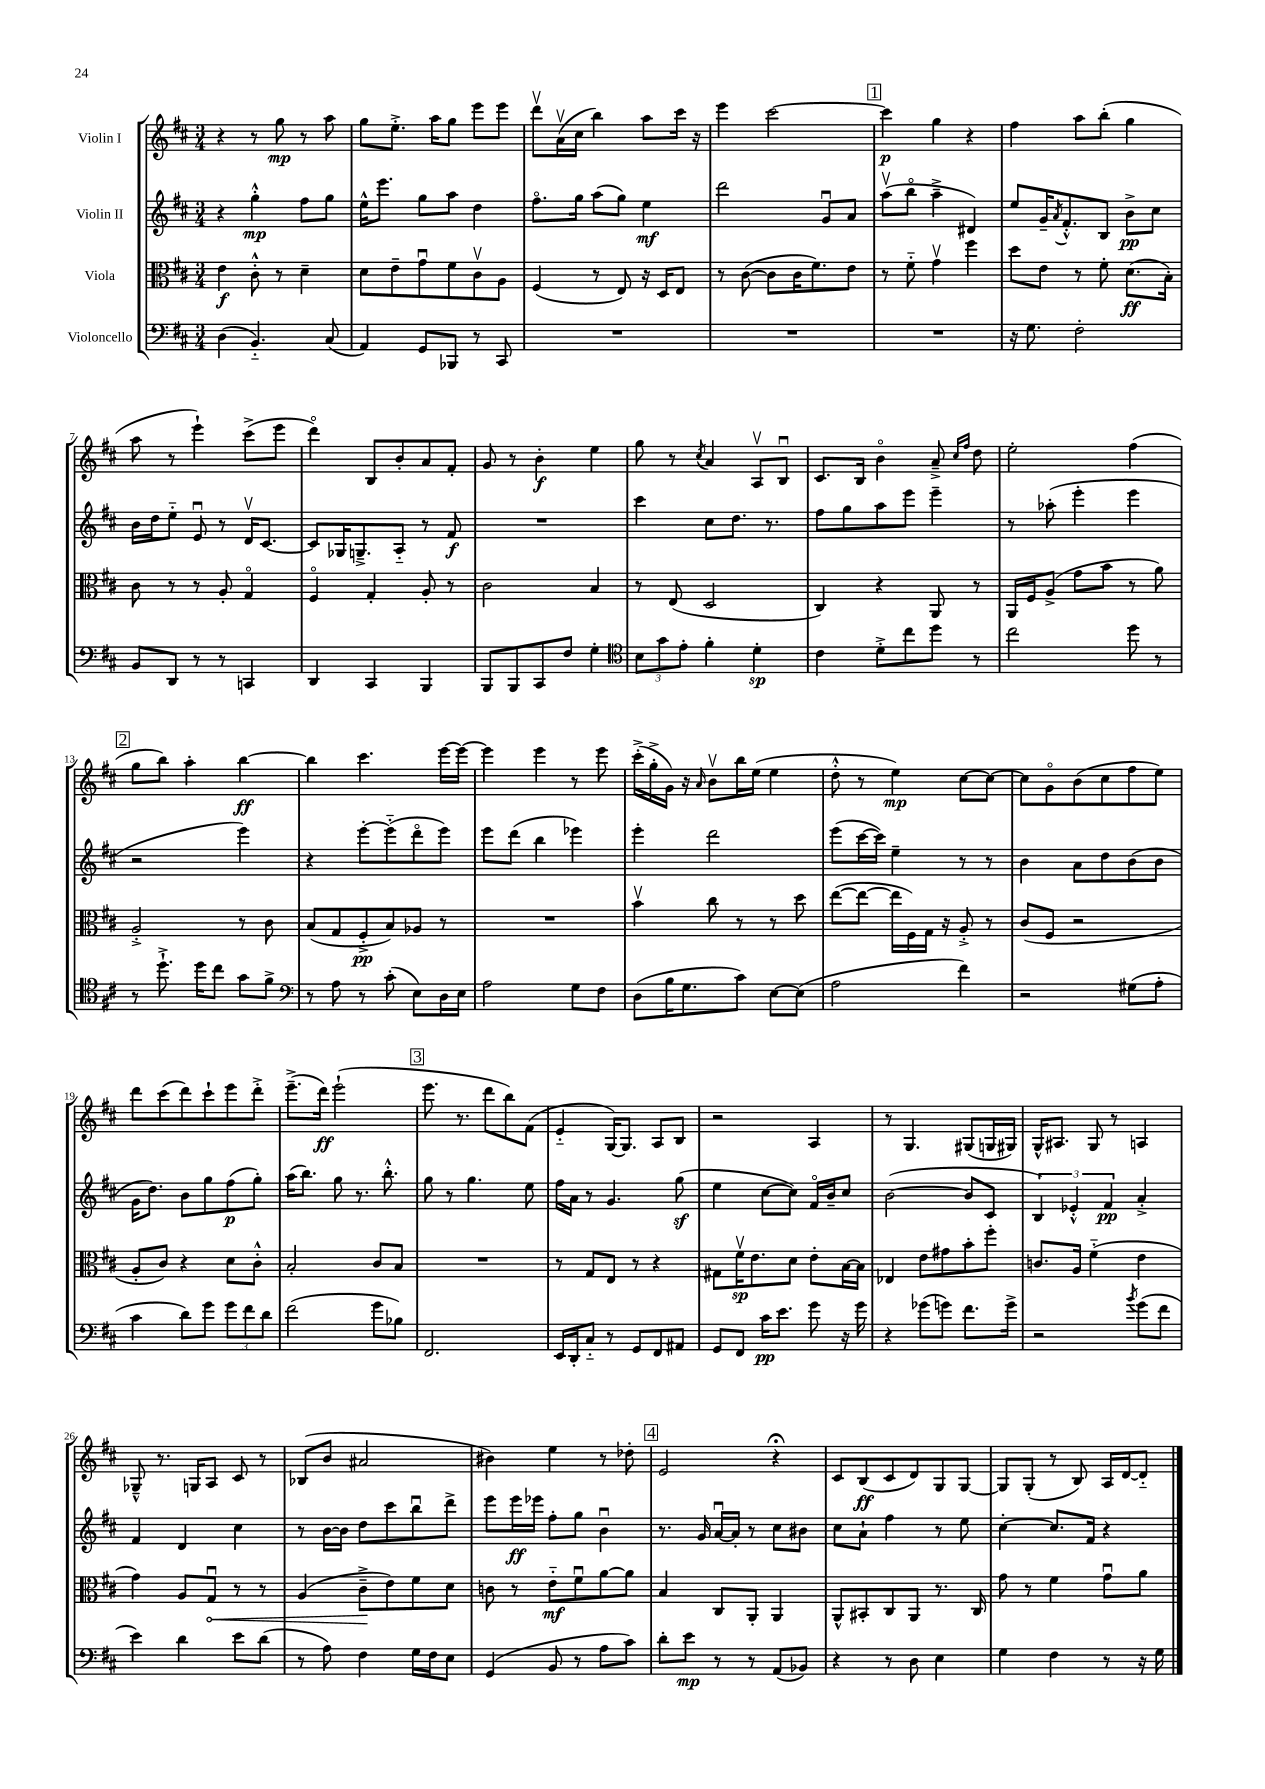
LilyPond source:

<<
\new StaffGroup <<
\new Staff = "s0" \with { instrumentName = "Violin I" } {
    \clef treble \key d \major \numericTimeSignature \time 3/4
    r4 r8 g''8\mp r8 a''8 |
    g''8 e''8.-.-> a''16 g''8 e'''8 e'''8 |
    d'''8\upbow a'16\upbow( cis''16 b''4) a''8 cis'''16 r16 |
    e'''4 cis'''2~ |
    \mark \markup { \box "1" } cis'''4\p g''4 r4 |
    fis''4 a''8 b''8-.( g''4 |
    a''8 r8 e'''4-!) cis'''8->( e'''8 |
    d'''4\flageolet) b8 b'8-. a'8 fis'8-. |
    g'8 r8 b'4-.\f e''4 |
    g''8 r8 \acciaccatura { cis''8 } a'4 a8\upbow b8\downbow |
    cis'8. b16 b'4\flageolet a'8---> \grace { cis''16 fis''16 } d''8 |
    e''2-. fis''4( |
    \mark \markup { \box "2" } g''8 b''8) a''4-. b''4~\ff |
    b''4 cis'''4. e'''16~ e'''16~ |
    e'''4 e'''4 r8 e'''8 |
    cis'''16-.->( g''16-.-> g'16) r16 \grace { a'16 } b'8\upbow b''16 e''16( e''4 |
    d''8-.-^ r8 e''4\mp) cis''8~ cis''8~ |
    cis''8 g'8\flageolet b'8( cis''8 fis''8 e''8) |
    d'''8 cis'''8( d'''8) cis'''8-! e'''8 d'''8-.-> |
    e'''8.--->( d'''16\ff) e'''2-!( |
    \mark \markup { \box "3" } e'''8. r8. d'''8 b''8) fis'8( |
    e'4-_ g16~) g8. a8 b8 |
    r2 a4 |
    r8 g4. gis8( g16 gis16) |
    g16-^ ais8. g8 r8 a4 |
    ges8---^ r8. g16 a8 cis'8 r8 |
    bes8( b'8 ais'2 |
    bis'4) e''4 r8 des''8-. |
    \mark \markup { \box "4" } e'2 r4\fermata |
    cis'8 b8\ff( cis'8 d'8) g8 g8~ |
    g8 g8-.( r8 b8) a16 d'16~ d'8-_ \bar "|." |
}
\new Staff = "s1" \with { instrumentName = "Violin II" } {
    \clef treble \key d \major \numericTimeSignature \time 3/4
    r4 g''4-.-^\mp fis''8 g''8 |
    e''16-^ e'''8. g''8 a''8 d''4 |
    fis''8.\flageolet g''16 a''8( g''8) e''4\mf |
    d'''2 g'8\downbow a'8 |
    \mark \markup { \box "1" } a''8\upbow( b''8\flageolet a''4---> dis'4) |
    e''8 g'16-- \acciaccatura { a'8 } fis'8.-.-^ b8 b'8->\pp cis''8 |
    b'16 d''16 e''8-_ e'8\downbow r8 d'16\upbow cis'8.~ |
    cis'8 ges16 g8.---> a8-_ r8 fis'8\f |
    R2. |
    cis'''4 cis''8 d''8. r8. |
    fis''8 g''8 a''8 e'''8 e'''4-- |
    r8 aes''8-.( e'''4-. e'''4 |
    \mark \markup { \box "2" } r2 e'''4) |
    r4 e'''8~-. e'''8-_( d'''8\flageolet e'''8) |
    e'''8 d'''8( b''4 ees'''4) |
    e'''4-. d'''2 |
    e'''8( cis'''16~ cis'''16) e''4-- r8 r8 |
    b'4 a'8 d''8 b'8( b'8 |
    g'16 d''8.) b'8 g''8 fis''8\p( g''8-.) |
    a''16( b''8.) g''8 r8. b''8.-.-^ |
    \mark \markup { \box "3" } g''8 r8 g''4. e''8 |
    fis''16 a'16 r8 g'4. g''8\sf( |
    e''4 cis''8~ cis''8) fis'16\flageolet b'16-- cis''8 |
    b'2~( b'8 cis'8 |
    \tuplet 3/2 { b4) ees'4-.-^ fis'4\pp } a'4-.-> |
    fis'4 d'4 cis''4 |
    r8 b'16~ b'16 d''8 cis'''8 b''8\downbow d'''8-> |
    e'''8 e'''16\ff ees'''16 fis''8-. g''8 b'4\downbow |
    \mark \markup { \box "4" } r8. g'16 a'16~\downbow a'16-. r8 cis''8 bis'8 |
    cis''8 a'8-! fis''4 r8 e''8 |
    cis''4~-. cis''8. fis'16 r4 \bar "|." |
}
\new Staff = "s2" \with { instrumentName = "Viola" } {
    \clef alto \key d \major \numericTimeSignature \time 3/4
    e'4\f cis'8-.-^ r8 d'4-- |
    d'8 e'8-- g'8\downbow fis'8 cis'8\upbow a8 |
    fis4( r8 e8) r16 d16 e8 |
    r8 cis'8~( cis'8 cis'16 fis'8.) e'8 |
    \mark \markup { \box "1" } r8 fis'8-_ g'4\upbow fis''4 |
    d''8 e'8 r8 fis'8-. d'8.\ff( b16-.) |
    cis'8 r8 r8 a8-. g4\flageolet |
    fis4\flageolet g4-. a8-. r8 |
    cis'2 b4 |
    r8 e8( d2 |
    cis4) r4 a,8 r8 |
    a,16 fis16 a8->( g'8 b'8 r8 a'8) |
    \mark \markup { \box "2" } a2-.-> r8 cis'8 |
    b8( g8 fis8-.->\pp b8) aes8 r8 |
    R2. |
    b'4\upbow cis''8 r8 r8 d''8 |
    e''8~( e''8~ e''16 fis16) g16 r16 a8-.-> r8 |
    cis'8( fis8 r2 |
    a8-. cis'8) r4 d'8 cis'8-.-^ |
    b2-. cis'8 b8 |
    \mark \markup { \box "3" } R2. |
    r8 g8 e8 r8 r4 |
    gis8 fis'16\upbow\sp e'8. d'8 e'8-. b16~ b16 |
    ees4 e'8 gis'8 b'8-. fis''8-. |
    c'8. a16 fis'4-_( e'4 |
    g'4) a8 \once \override Hairpin.circled-tip = ##t g8\downbow\< r8 r8 |
    a4( cis'8--->\! e'8) fis'8 d'8 |
    c'8 r8 e'8-_\mf fis'8\downbow a'8~ a'8 |
    \mark \markup { \box "4" } b4 cis8 a,8-. a,4 |
    a,8-^ bis,8-. cis8 a,8 r8. cis16 |
    g'8 r8 fis'4 g'8\downbow a'8 \bar "|." |
}
\new Staff = "s3" \with { instrumentName = "Violoncello" } {
    \clef bass \key d \major \numericTimeSignature \time 3/4
    d4( b,4.-_) cis8( |
    a,4) g,8 bes,,8 r8 cis,8 |
    R2. |
    R2. |
    \mark \markup { \box "1" } R2. |
    r16 g8. fis2-. |
    b,8 d,8 r8 r8 c,4 |
    d,4 cis,4 b,,4 |
    b,,8 b,,8 cis,8 fis8 g4-. |
    \clef tenor \tuplet 3/2 { b8 g'8 e'8-. } fis'4-. d'4-.\sp |
    cis'4 d'8-.-> cis''8 d''8 r8 |
    cis''2 d''8 r8 |
    \mark \markup { \box "2" } r8 d''8.-!-> d''16 cis''8 g'8 fis'8-> |
    \clef bass r8 a8 r8 cis'8-.( e8) d16 e16 |
    a2 g8 fis8 |
    d8( b16 g8. cis'8) e8~ e8( |
    a2 fis'4) |
    r2 gis8( a8-. |
    cis'4 d'8) g'8 \tuplet 3/2 { g'8 fis'8 d'8 } |
    fis'2( g'8 bes8) |
    \mark \markup { \box "3" } fis,2. |
    e,16 d,16-. cis8-_ r8 g,8 fis,8 ais,8 |
    g,8 fis,8 cis'16\pp e'8. g'8 r16 g'16 |
    r4 ges'8( g'8) fis'8. g'16-> |
    r2 \acciaccatura { b'8 } g'8( fis'8 |
    e'4) d'4 e'8 d'8( |
    r8 a8) fis4 g16 fis16 e8 |
    g,4( b,8 r8 a8 cis'8) |
    \mark \markup { \box "4" } d'8-. e'8\mp r8 r8 a,8( bes,8) |
    r4 r8 d8 e4 |
    g4 fis4 r8 r16 g16 \bar "|." |
}
>>
>>
